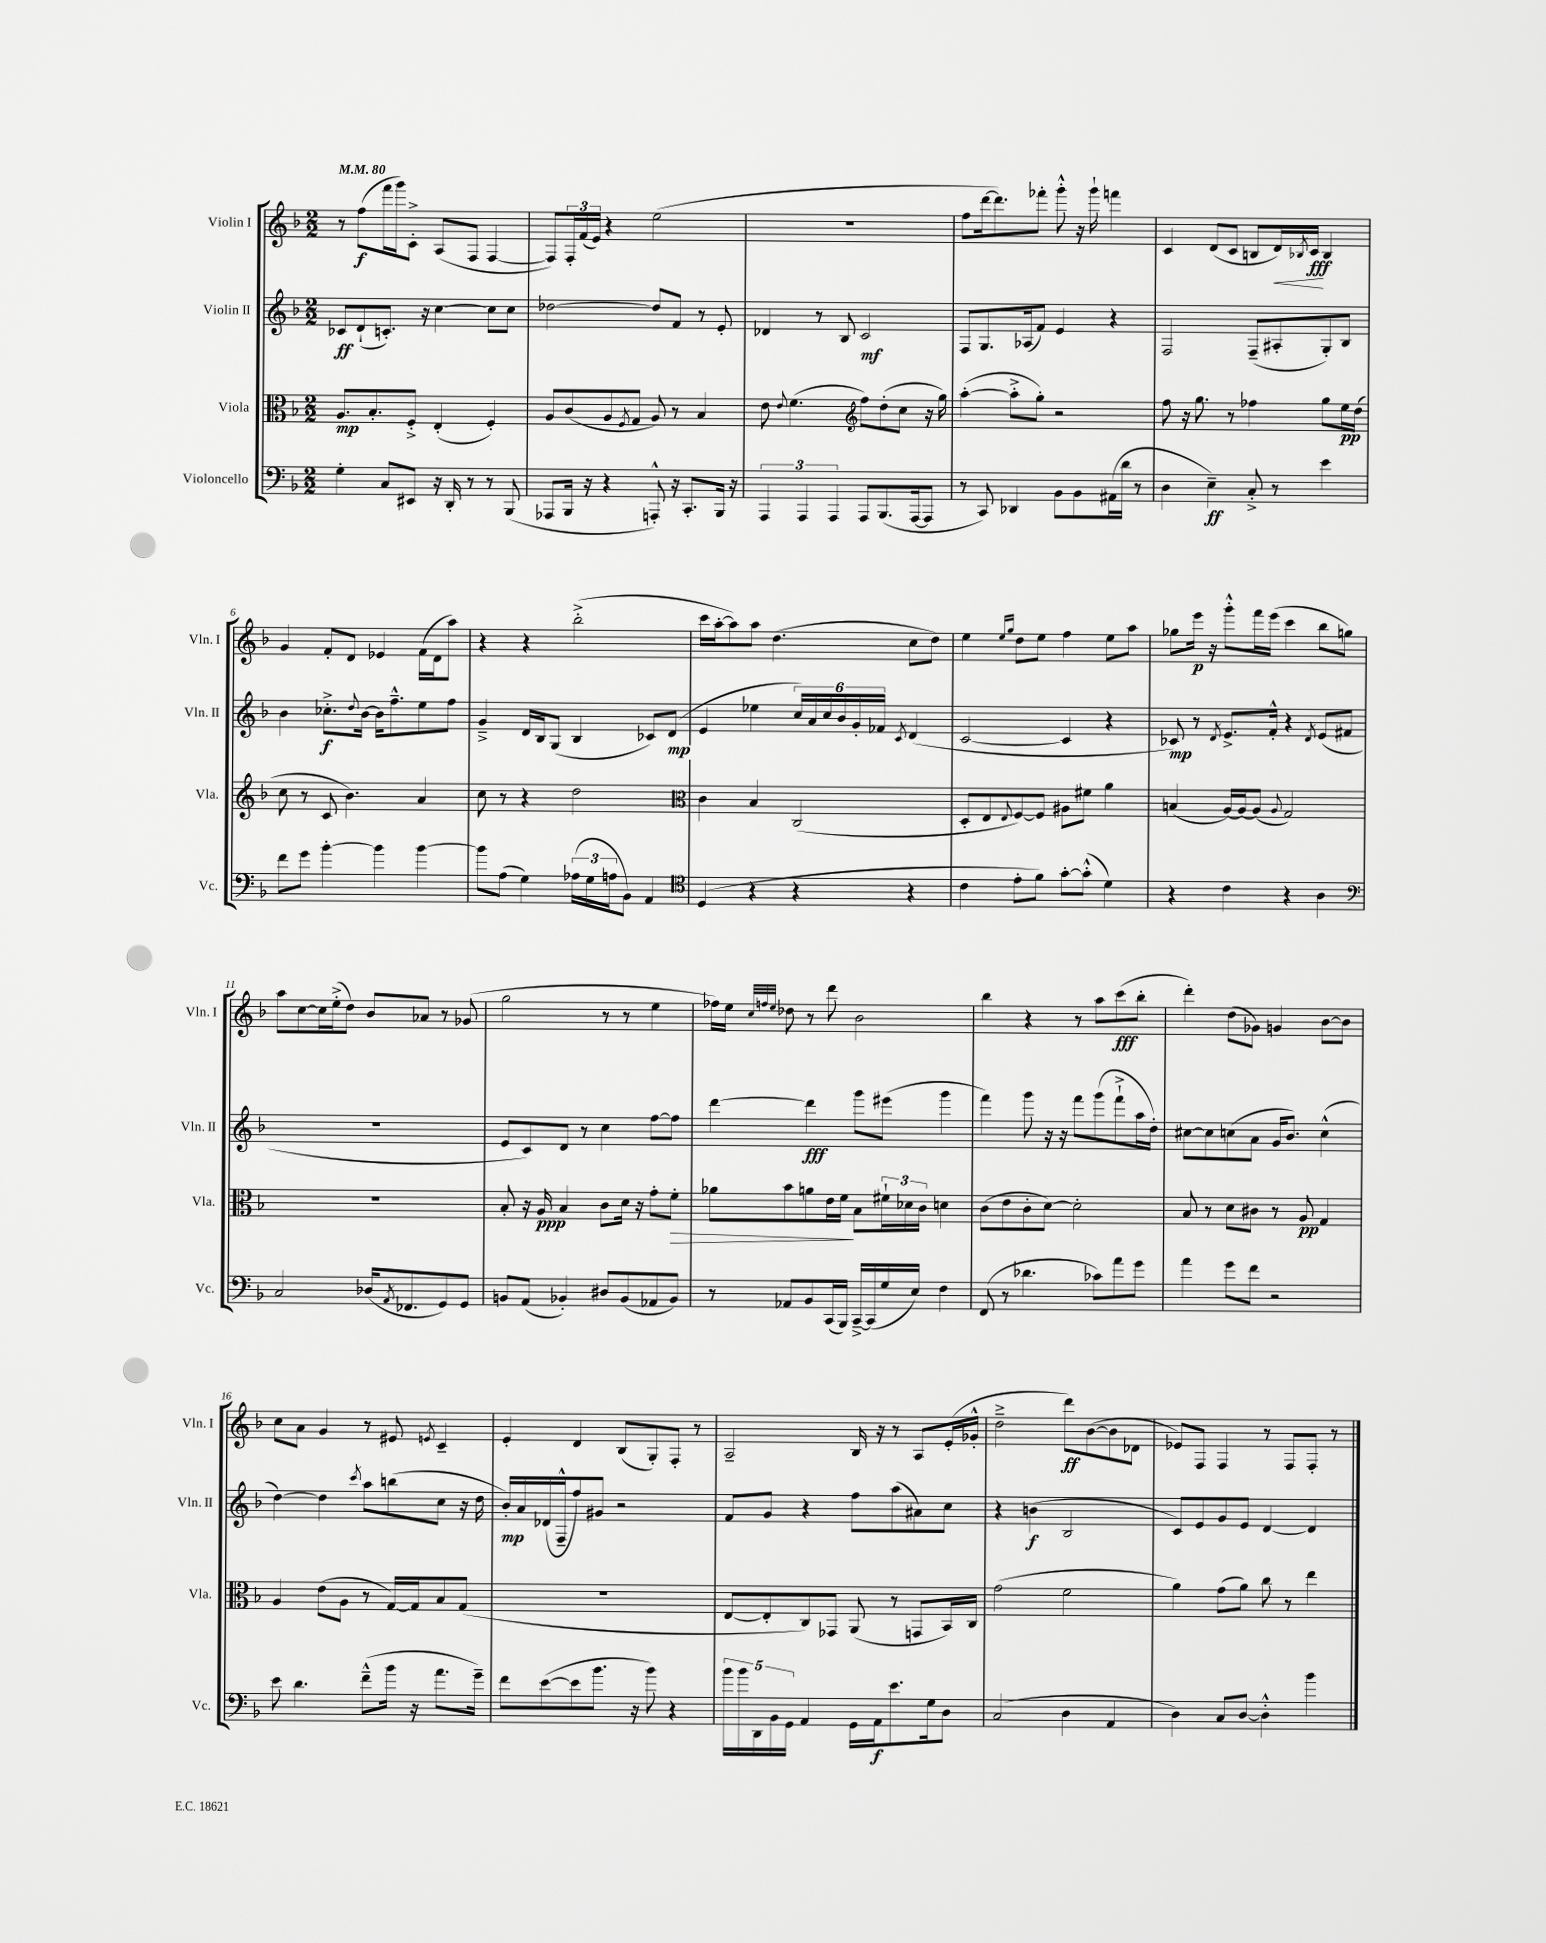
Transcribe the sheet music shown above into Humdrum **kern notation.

**kern	**kern	**kern	**kern
*staff4	*staff3	*staff2	*staff1
*clefF4	*clefC3	*clefG2	*clefG2
*k[b-]	*k[b-]	*k[b-]	*k[b-]
*M2/2	*M2/2	*M2/2	*M2/2
*MM80	*MM80	*MM80	*MM80
4G'	8.A	8c-	8r
.	.	(8d`	(8ff
.	8.B-'	.	.
8C	.	8.c')	16fff
.	.	.	16ggg)
8EE#	8F'^	.	8c'^
.	.	16r	.
16r	(4E'	[4cc	(8A
16DD'	.	.	.
8r	.	.	8F
8r	4F')	8cc]	[4F
(8BBB-	.	8cc	.
=	=	=	=
8AAA-	8A	[2dd-	8F])
16BBB-	(8c	.	24F'
.	.	.	(24f
16r	.	.	.
.	.	.	24e)
4r	8A	.	4r
.	8qF	.	.
.	8G	.	.
8AAA'^^)	8A)	8dd-]	(2ee
16r	8r	8f	.
8.CC'	.	.	.
.	4B-	8r	.
16BBB-	.	8e'	.
16r	.	.	.
=	=	=	=
6AAA	8e	4d-	1r
.	8qqe	.	.
.	(4.f	.	.
6AAA	.	.	.
.	.	8r	.
6AAA	.	.	.
.	.	8B-	.
*	*clefG2	*	*
8AAA	8ff)	2c	.
(8.BBB-	(8dd'	.	.
.	8cc	.	.
[16AAA	.	.	.
8AAA]	16r	.	.
.	16gg)	.	.
=	=	=	=
8r	([4aa'	8F	8ff
8CC)	.	8.G	[16ddd
.	.	.	8.ddd])
4DD-	8aa'^]	.	.
.	.	(16A-	.
.	8gg')	8f)	8fff-'
8BB-	2r	4e	8ggg'^^
8BB-	.	.	16r
.	.	.	16ggg`
(16AA#	.	4r	4fff
16d	.	.	.
8r	.	.	.
=	=	=	=
4D	8ff	2F	4c
.	16r	.	.
.	8.gg	.	.
4E~)	.	.	(8d
.	8r	.	8c
8C'^	4ff-	(8F~	8B
8r	.	8A#'	16d)
.	.	.	8qB-
.	.	.	16c
4e	8gg	8G')	4B-
.	16ee	8B-	.
.	(16dd	.	.
=	=	=	=
8f	8cc	4b-	4g
8g	8r	.	.
[4b-'	8c	8.cc-'^	8f'
.	4.b-)	.	8d
.	.	8qqdd	.
.	.	[16b-	.
4b-]	.	16b-]	4e-
.	.	8.ff~^^	.
[4b-	4a	8ee	(16f
.	.	.	16d
.	.	8ff	8aa)
=	=	=	=
8b-]	8cc	4g~^	4r
(8A	8r	.	.
4G)	4r	16d	4r
.	.	16B-	.
.	.	(8G	.
(24A-	2dd	4B-	(2bb-'^
24G	.	.	.
24A	.	.	.
8BB-)	.	.	.
4AA	.	8c-)	.
.	.	(8d	.
=	=	=	=
*clefC4	*clefC3	*	*
(4D	4c	4e	16ccc
.	.	.	[16aa'
.	.	.	8aa])
4r	4B-	4ee-	8aa
.	.	.	(4.dd
4r	(2C	24cc)	.
.	.	24a	.
.	.	24cc	.
.	.	24b-	.
.	.	24g'	.
.	.	24f-	.
.	.	8qc	.
4r	.	(4d	8cc
.	.	.	8dd)
=	=	=	=
4c	8D'	[2c	4ee
.	8E	.	.
.	.	.	16qqee
.	8qqE	.	16qqgg
8e'	[8F)	.	8dd
8f)	8F]	.	8ee
[8g'	8A#	4c]	4ff
(8g'^^]	8f#	.	.
4d)	4a	4r	8ee
.	.	.	8aa
=	=	=	=
4r	(4B	8c-)	8gg-
.	.	8r	16eee
.	.	.	16r
.	.	8qd	.
4c	[16A)	8.e^	8ggg'^^
.	16A_	.	.
.	(8A]	.	16fff
.	.	16f'^^	(16eee
.	8qqA	.	.
4r	2G)	4r	4ccc
.	.	8qd	.
4A	.	(8e	8bb-
.	.	8f#	8gg)
=	=	=	=
*clefF4	*	*	*
2C	1r	1r	8aa
.	.	.	[8cc
.	.	.	16cc]
.	.	.	(16ee'^
.	.	.	8dd)
(16D-	.	.	8b-
8qAA	.	.	.
8.FF-	.	.	.
.	.	.	8a-
8GG)	.	.	8r
8GG	.	.	(8g-
=	=	=	=
8BB	8B-'	8e	2gg
(8AA	16r	8c)	.
.	16A	.	.
4BB-')	4B-	8d	.
.	.	8r	.
8D#	8c	4cc	8r
(8BB-	16d	.	8r
.	16r	.	.
8AA-	8g'	[8ff	4ee
8BB-)	8f'	8ff]	.
=	=	=	=
8r	8a-	[4ddd	16ff-)
.	.	.	16ee
.	.	.	32qqcc
.	.	.	32qqff
.	.	.	32qqee
8AA-	8b-	.	8dd-
8BB-	8a	4ddd]	8r
(16CC	16e	.	8ddd
16BBB-)	16f	.	.
[16CC~^	8B-	8ggg	2b-
(16CC]	.	.	.
16G	24f#`	(8eee#	.
.	24d-	.	.
16E)	.	.	.
.	24c	.	.
4F	4d	4ggg	.
=	=	=	=
(8FF	(8c	4fff)	4bb-
8r	8e	.	.
4.d-	8c'	8ggg	4r
.	[8d)	16r	.
.	.	16r	.
.	2d']	8fff	8r
8c-)	.	(8ggg	8aa
8a	.	8fff`^	(8ccc
8g	.	16aa	8bb-'
.	.	16dd')	.
=	=	=	=
4a	8B-	[8cc#	4ddd')
.	8r	8cc#]	.
8g	8d	(8cc	(8dd
8f	8c#	8a	8g-)
2r	8r	16g	4g
.	.	8.b-)	.
.	8A	.	.
.	4G	(4cc^^	[8b-
.	.	.	8b-]
=	=	=	=
8e	4A	[4dd)	8cc
4.d	.	.	8a
.	(8e	4dd]	4g
.	8A	.	.
.	.	8qccc	.
(8f~^^	8r	8aa	8r
16b-	[16G)	(8bb	8e#
16r	16G]	.	.
.	.	.	8qe
8.a	8B-	8cc	4c~
.	(8G	16r	.
16g~)	.	16dd	.
=	=	=	=
8f	1r	16b-')	4e'
.	.	16a	.
([8e	.	(16d-	.
.	.	16F~^^	.
8e]	.	8ff)	4d
8.b-	.	8g#	.
.	.	2r	(8B-
16r	.	.	.
8b-)	.	.	8G')
4r	.	.	8F'
.	.	.	8r
=	=	=	=
20b-	[8E	8f	2A~
20b-	.	.	.
20DD	.	.	.
.	8E']	8g	.
20BB-	.	.	.
20GG	.	.	.
4AA	8C)	4r	.
.	8GG-	.	.
16GG	(8AA	8ff	16B-
16AA	.	.	16r
8.e	8r	(8aa	8r
.	8GG	8a#)	8A
16G	.	.	.
8D	16BB-)	8cc	(16e'
.	16C	.	16g-'^^
=	=	=	=
(2C	(2g	4r	2dd~^
.	.	(4b	.
4D	2f	2B-	8ddd)
.	.	.	([8b-
4AA	.	.	8b-]
.	.	.	8d-
=	=	=	=
4D)	4a)	8c)	8e-)
.	.	8e	8F
8C	(8g	8g	4F
[8D	8a)	8e	.
4D'^^]	8cc	[4d	8r
.	8r	.	8F
4b-	4ee	4d]	8F'
.	.	.	8r
==	==	==	==
*-	*-	*-	*-
